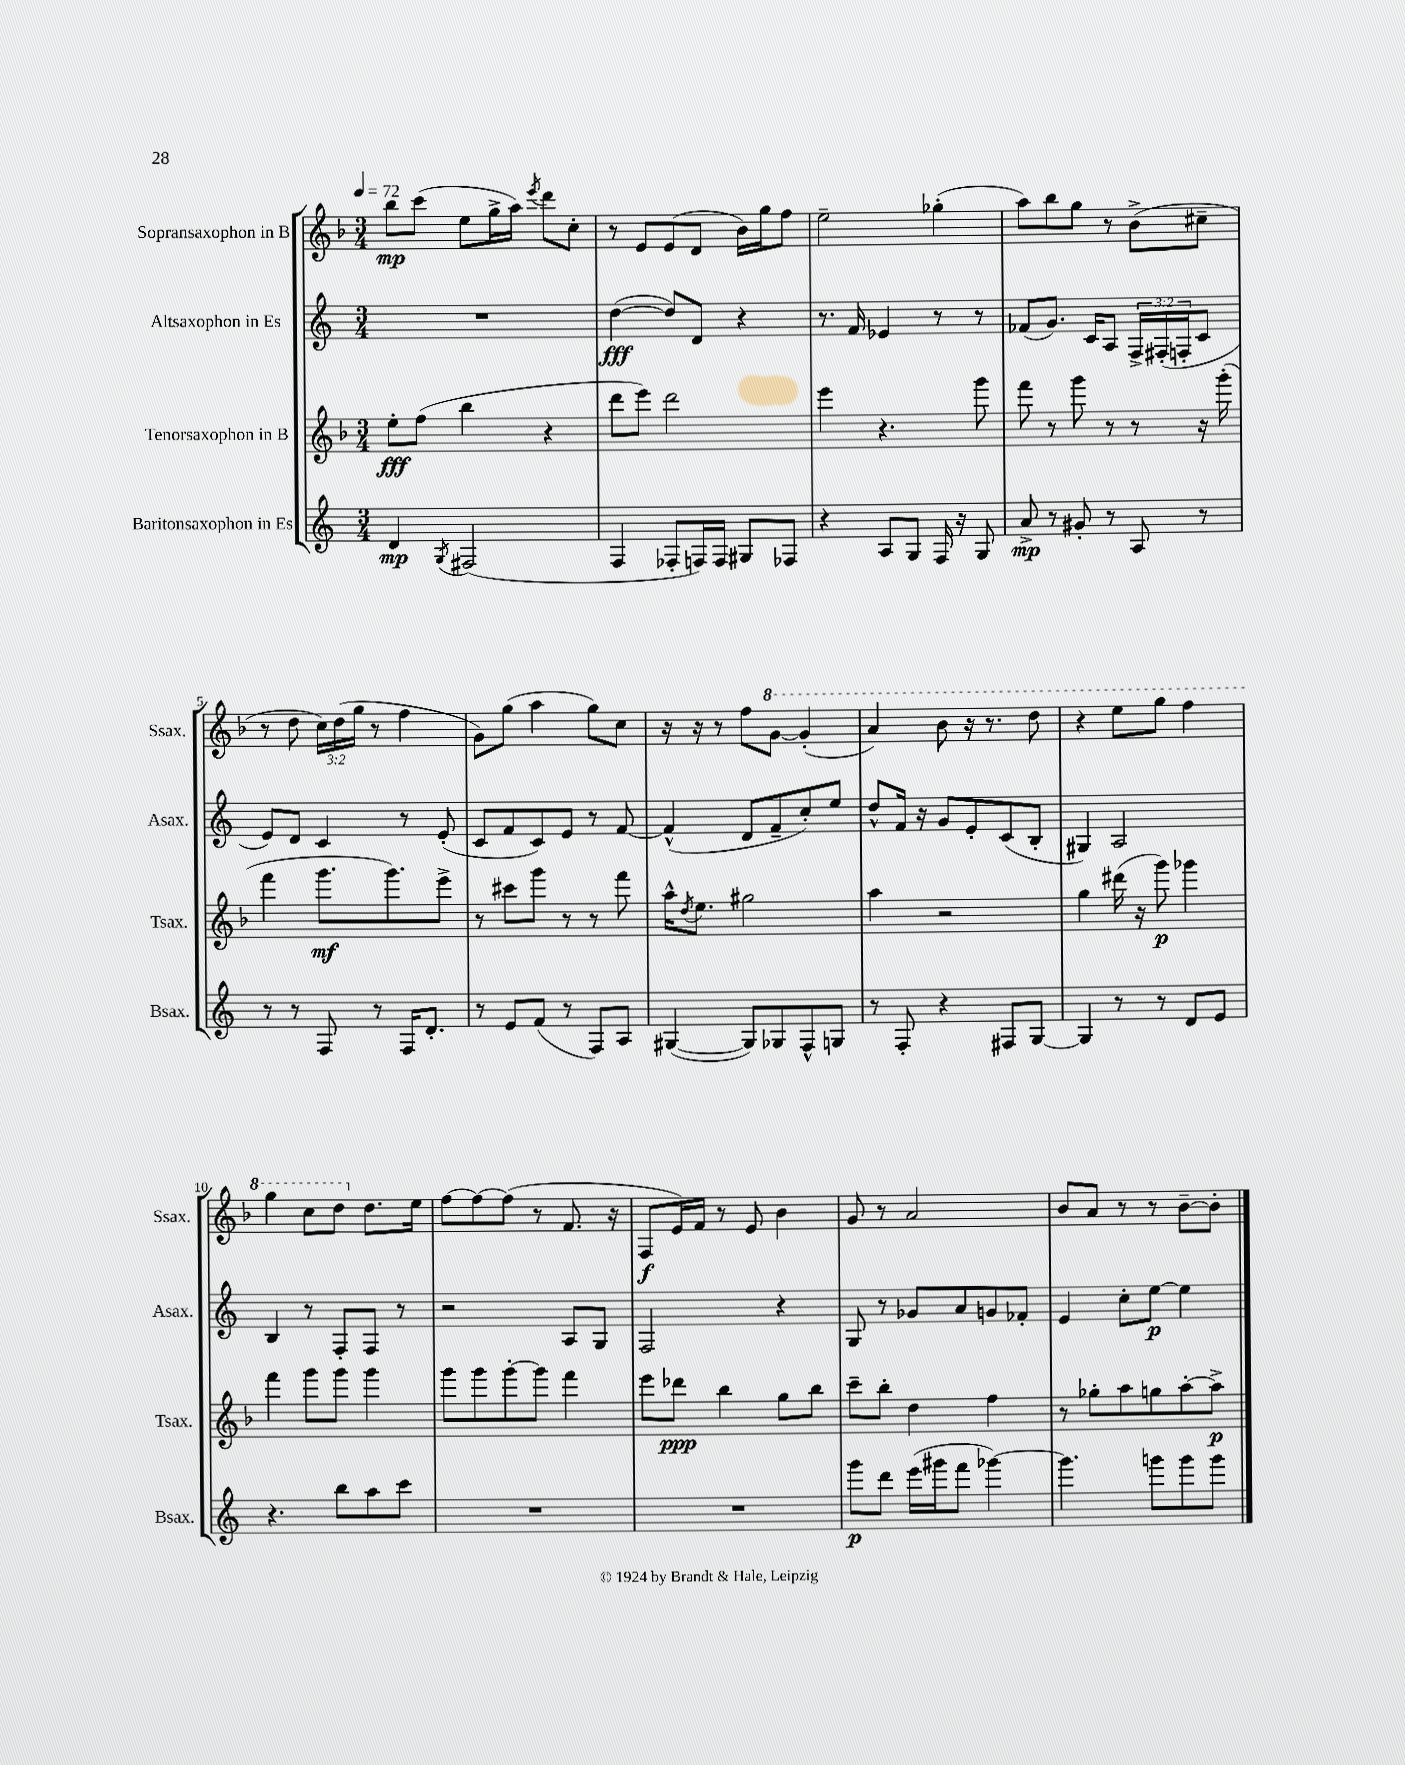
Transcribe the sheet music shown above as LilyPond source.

<<
\new StaffGroup <<
\new Staff = "s0" \with { instrumentName = "Sopransaxophon in B" shortInstrumentName = "Ssax." } {
    \clef treble \key f \major \numericTimeSignature \time 3/4 \override Staff.TupletNumber.text = #tuplet-number::calc-fraction-text \tempo 4 = 72
    bes''8\mp c'''8( e''8 g''16-> a''16) \acciaccatura { e'''8 } d'''8 c''8-. |
    r8 e'8 e'8( d'8 bes'16) g''16 f''8 |
    e''2-- ges''4-.( |
    a''8) bes''8 g''8 r8 bes'8->( cis''8-- |
    r8 d''8 \tuplet 3/2 { c''16) d''16( g''16 } r8 f''4 |
    g'8) g''8( a''4 g''8) c''8 |
    r16 r16 r8 f''8 \ottava #1 g''8~ g''4-.( |
    a''4) bes''8 r16 r8. d'''8 |
    r4 e'''8 g'''8 f'''4 |
    g'''4 c'''8 d'''8 \ottava #0 d''8. e''16 |
    f''8~ f''8~ f''8( r8 f'8. r16 |
    f8\f e'16) f'16 r8 e'8 bes'4 |
    g'8 r8 a'2 |
    bes'8 a'8 r8 r8 bes'8~-- bes'8-. \bar "|." |
}
\new Staff = "s1" \with { instrumentName = "Altsaxophon in Es" shortInstrumentName = "Asax." } {
    \clef treble \key c \major \numericTimeSignature \time 3/4 \override Staff.TupletNumber.text = #tuplet-number::calc-fraction-text
    R2. |
    d''4~\fff( d''8) d'8 r4 |
    r8. f'16 ees'4 r8 r8 |
    fes'8( g'8.) c'16 a8 \tuplet 3/2 { f16-> fis16-.( f16-. } c'8 |
    e'8) d'8 c'4 r8 e'8-.( |
    c'8 f'8 c'8) e'8 r8 f'8~ |
    f'4-^( d'8 f'8-- c''8-.) e''8 |
    d''8-^ f'16 r16 g'8 e'8-. c'8( b8-. |
    gis4) a2 |
    b4 r8 f8-. f8 r8 |
    r2 a8 g8 |
    f2 r4 |
    g8 r8 ges'8 a'8 g'8 fes'8-. |
    e'4 c''8-. e''8~\p e''4 \bar "|." |
}
\new Staff = "s2" \with { instrumentName = "Tenorsaxophon in B" shortInstrumentName = "Tsax." } {
    \clef treble \key f \major \numericTimeSignature \time 3/4
    e''8-.\fff f''8( bes''4 r4 |
    d'''8 e'''8) d'''2 |
    e'''4 r4. g'''8 |
    f'''8 r8 g'''8 r8 r8 r16 g'''16-.( |
    f'''4 g'''8.\mf g'''8.) e'''8-> |
    r8 cis'''8 g'''8 r8 r8 f'''8 |
    a''16-^ \acciaccatura { d''8 } e''8. gis''2 |
    a''4 r2 |
    g''4 dis'''16( r16 g'''8\p) ges'''4 |
    f'''4 g'''8 g'''8 g'''4 |
    g'''8 g'''8 g'''8~-. g'''8 f'''4 |
    e'''8 des'''8\ppp bes''4 g''8 bes''8 |
    c'''8-- bes''8-. d''4 f''4 |
    r8 ges''8-. a''8 g''8 a''8~-. a''8->\p \bar "|." |
}
\new Staff = "s3" \with { instrumentName = "Baritonsaxophon in Es" shortInstrumentName = "Bsax." } {
    \clef treble \key c \major \numericTimeSignature \time 3/4
    d'4\mp \acciaccatura { g8 } fis2( |
    f4 fes8-. f16) f16 gis8 fes8 |
    r4 a8 g8 f16 r16 g8 |
    a'8->\mp r8 gis'8-. r8 a8 r8 |
    r8 r8 f8 r8 f16 d'8.-. |
    r8 e'8 f'8( r8 f8) a8 |
    gis4~( gis8) ges8 f8-^ g8 |
    r8 f8-. r4 fis8 g8~ |
    g4 r8 r8 d'8 e'8 |
    r4. b''8 a''8 c'''8 |
    R2. |
    R2. |
    g'''8\p d'''8 e'''16( gis'''16 f'''8 ges'''4~) |
    ges'''4. g'''8 g'''8 g'''8 \bar "|." |
}
>>
>>
